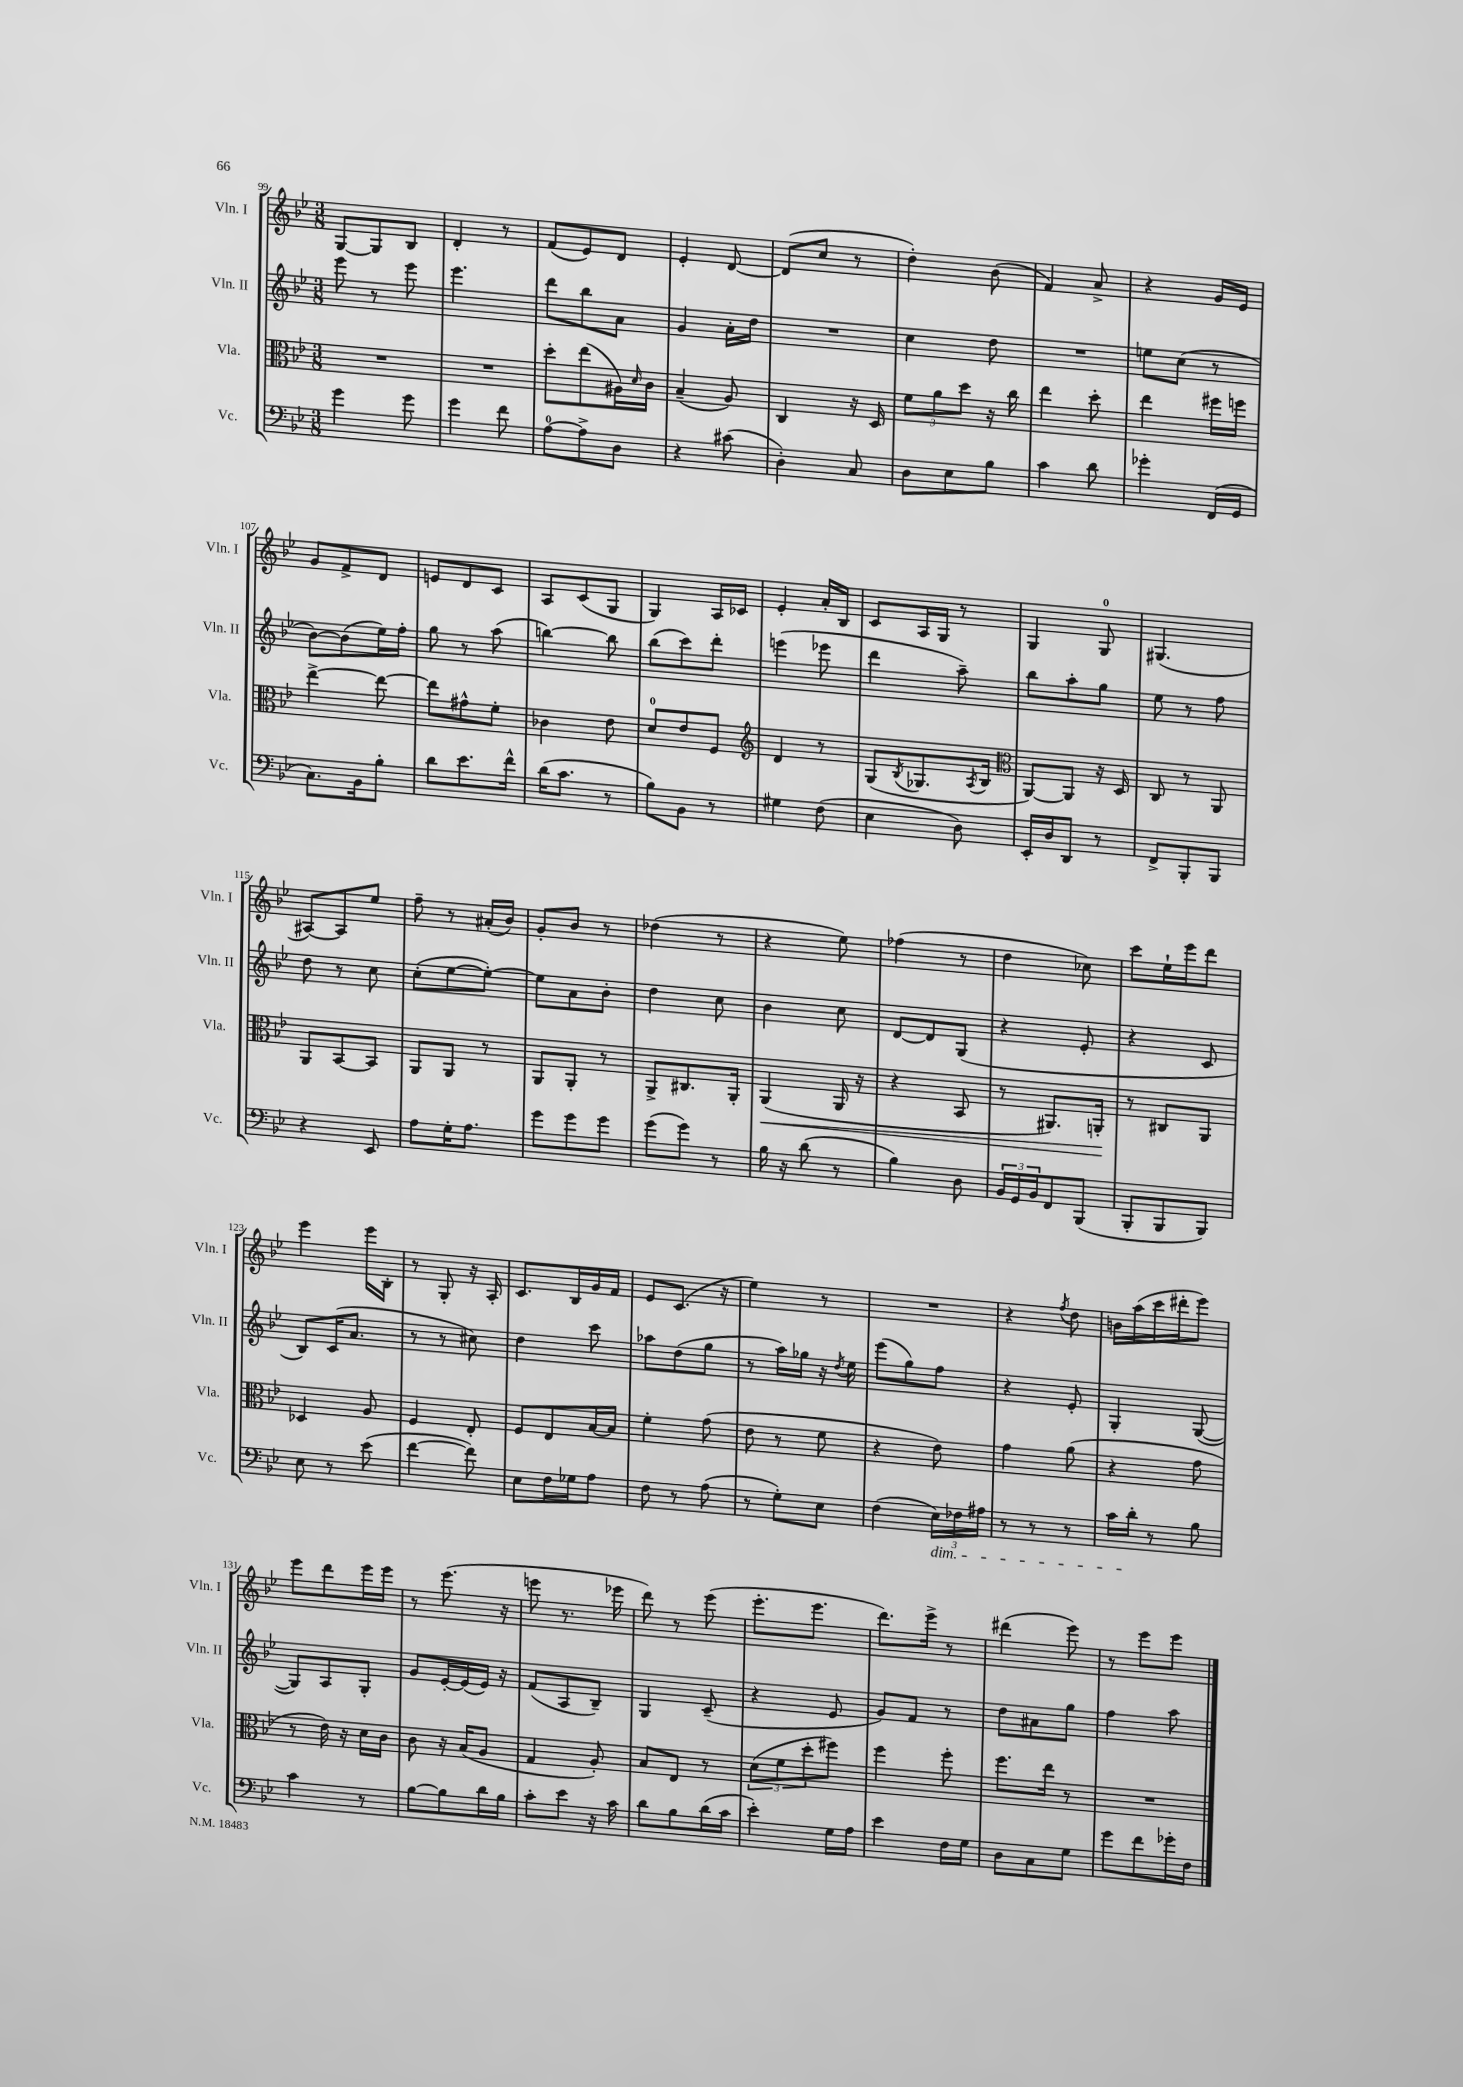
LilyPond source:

<<
\new StaffGroup <<
\new Staff = "s0" \with { instrumentName = "Vln. I" shortInstrumentName = "Vln. I" } {
    \clef treble \key bes \major \numericTimeSignature \time 3/8
    g8~ g8 bes8 |
    d'4-. r8 |
    f'8( ees'8) d'8 |
    ees'4-. d'8~ |
    d'8( c''8 r8 |
    d''4-.) bes'8( |
    f'4) a'8-> |
    r4 g'16 ees'16 |
    g'8 f'8-> d'8 |
    e'8 d'8 c'8 |
    a8 c'8( g8 |
    g4) a16 ces'16 |
    ees'4-. a'16-. bes16 |
    c'8 a16 g16 r8 |
    g4 g8-0 |
    gis4.( |
    ais8~) ais8 ees''8 |
    f''8-- r8 ais'16-.( bes'16) |
    g'8-. bes'8 r8 |
    des''4( r8 |
    r4 ees''8) |
    fes''4( r8 |
    d''4 ces''8) |
    c'''8 ees''16-! ees'''16 d'''8 |
    ees'''4 ees'''16 bes16-. |
    r8 g8-. r16 a16-. |
    c'8. bes16 g'16 f'16 |
    ees'8 c'8.( r16 |
    ees''4) r8 |
    R4. |
    r4 \acciaccatura { f''8 } d''8 |
    b'16 a''16( c'''16 dis'''16-. ees'''8) |
    ees'''8 d'''8 ees'''16 ees'''16 |
    r8 ees'''8.( r16 |
    e'''8 r8. ees'''16 |
    d'''8) r8 ees'''8( |
    ees'''8.-. ees'''8. |
    d'''8.) ees'''16-> r8 |
    dis'''4( ees'''8) |
    r8 ees'''8 ees'''8 \bar "|." |
}
\new Staff = "s1" \with { instrumentName = "Vln. II" shortInstrumentName = "Vln. II" } {
    \clef treble \key bes \major \numericTimeSignature \time 3/8
    ees'''8 r8 ees'''8 |
    ees'''4. |
    d'''8 bes''8 a'8 |
    g'4 a'16-. d''16 |
    R4. |
    c''4 d''8 |
    R4. |
    e''8 c''8( r8 |
    bes'8~) bes'8( ees''16) f''16-. |
    g''8 r8 a''8( |
    b''4~) b''8 |
    bes''8( c'''8) d'''8-. |
    e'''4( ees'''8 |
    d'''4 a''8--) |
    bes''8 a''8-. g''8 |
    ees''8 r8 f''8 |
    d''8 r8 c''8 |
    c''8-.( ees''8~ ees''8~-.) |
    ees''8 a'8 bes'8-. |
    d''4 c''8 |
    bes'4 c''8 |
    d'8~ d'8 g8( |
    r4 ees'8-. |
    r4 c'8 |
    bes8) c'16( a'8. |
    r8 r8 cis''8) |
    d''4 c'''8 |
    aes''8 d''8( g''8 |
    r8 a''16) ges''16 r16 \acciaccatura { d''8 } ees''16 |
    ees'''8( g''8) f''8 |
    r4 ees'8-. |
    g4-. g8~( |
    g8) a8 g8-. |
    g'8 ees'16~-. ees'16( ees'16) r16 |
    f'8( a8 bes8--) |
    g4 c'8--( |
    r4 ees'8 |
    g'8) f'8 r8 |
    d''8 ais'8 g''8 |
    f''4 a''8 \bar "|." |
}
\new Staff = "s2" \with { instrumentName = "Vla." shortInstrumentName = "Vla." } {
    \clef alto \key bes \major \numericTimeSignature \time 3/8
    R4. |
    R4. |
    d''8-. ees''8( ais16) \grace { d'16 } c'16 |
    bes4--( a8) |
    c4 r16 d16 |
    \tuplet 3/2 { f'8 a'8 d''8 } r16 c''16 |
    ees''4 d''8-. |
    ees''4 fis''16 f''16 |
    ees''4~-> ees''8~ |
    ees''8 gis'8-^ f'8-. |
    ces'4 ees'8 |
    d'8-0 ees'8 f8 |
    \clef treble d'4 r8 |
    g8( \acciaccatura { bes8 } ges8. \acciaccatura { a8 } bes16 |
    \clef alto a,8~) a,8 r16 d16 |
    c8 r8 a,8 |
    a,8 bes,8~ bes,8 |
    a,8 a,8 r8 |
    a,8 a,8-. r8 |
    a,8-> cis8. a,16-. |
    a,4\<( a,16 r16 |
    r4 bes,8 |
    r8 ais,8.) a,16-.\! |
    r8 cis8 a,8 |
    des4 a8 |
    f4 ees8-. |
    f8 ees8 bes16~ bes16 |
    f'4-. g'8( |
    ees'8 r8 f'8 |
    r4 ees'8) |
    g'4 a'8( |
    r4 g'8 |
    r8 ees'16) r16 d'16 c'16 |
    c'8 r16 bes16( a8 |
    g4 a8-.) |
    bes8 ees8 r8 |
    \tuplet 3/2 { d'8( f'8 d''8-. } fis''8) |
    f''4 f''8-. |
    f''8. ees''16 r8 |
    R4. \bar "|." |
}
\new Staff = "s3" \with { instrumentName = "Vc." shortInstrumentName = "Vc." } {
    \clef bass \key bes \major \numericTimeSignature \time 3/8
    g'4 g'8 |
    g'4 f'8 |
    a8-0~ a8-> d8 |
    r4 cis'8( |
    d4-.) c8 |
    d8 ees8 bes8 |
    c'4 d'8 |
    ges'4-. f,16( g,16 |
    c8.) bes,16 bes8-. |
    d'8 ees'8. f'16-^ |
    d'16( c'8. r8 |
    bes8) bes,8 r8 |
    gis4 f8( |
    ees4 d8) |
    ees,16-. d16 d,8 r8 |
    f,8-> bes,,8-. bes,,8 |
    r4 ees,8 |
    a8 g16-. a8. |
    g'8 g'8 g'8 |
    g'8( g'8) r8 |
    bes16 r16 d'8( r8 |
    bes4) d8 |
    \tuplet 3/2 { bes,16 g,16 bes,16 } f,8 bes,,8( |
    bes,,8-. bes,,8 bes,,8) |
    ees8 r8 ees'8( |
    f'4~ f'8) |
    ees8 f16 ges16 a8 |
    f8 r8 a8( |
    r8 g8-.) ees8 |
    f4( \tuplet 3/2 { ees16\dim) fes16 ais16 } |
    r8 r8 r8 |
    c'16 d'16-.\! r8 bes8 |
    c'4 r8 |
    bes8~ bes8 d'16 bes16 |
    c'8-. ees'8 r16 c'16 |
    d'8 bes8 d'16( c'16 |
    ees'4-.) g16 a16 |
    ees'4 f16 g16 |
    d8 c8 g8 |
    g'8 f'8 ges'16-. f16 \bar "|." |
}
>>
>>
\layout { \context { \Score currentBarNumber = #99 } }
